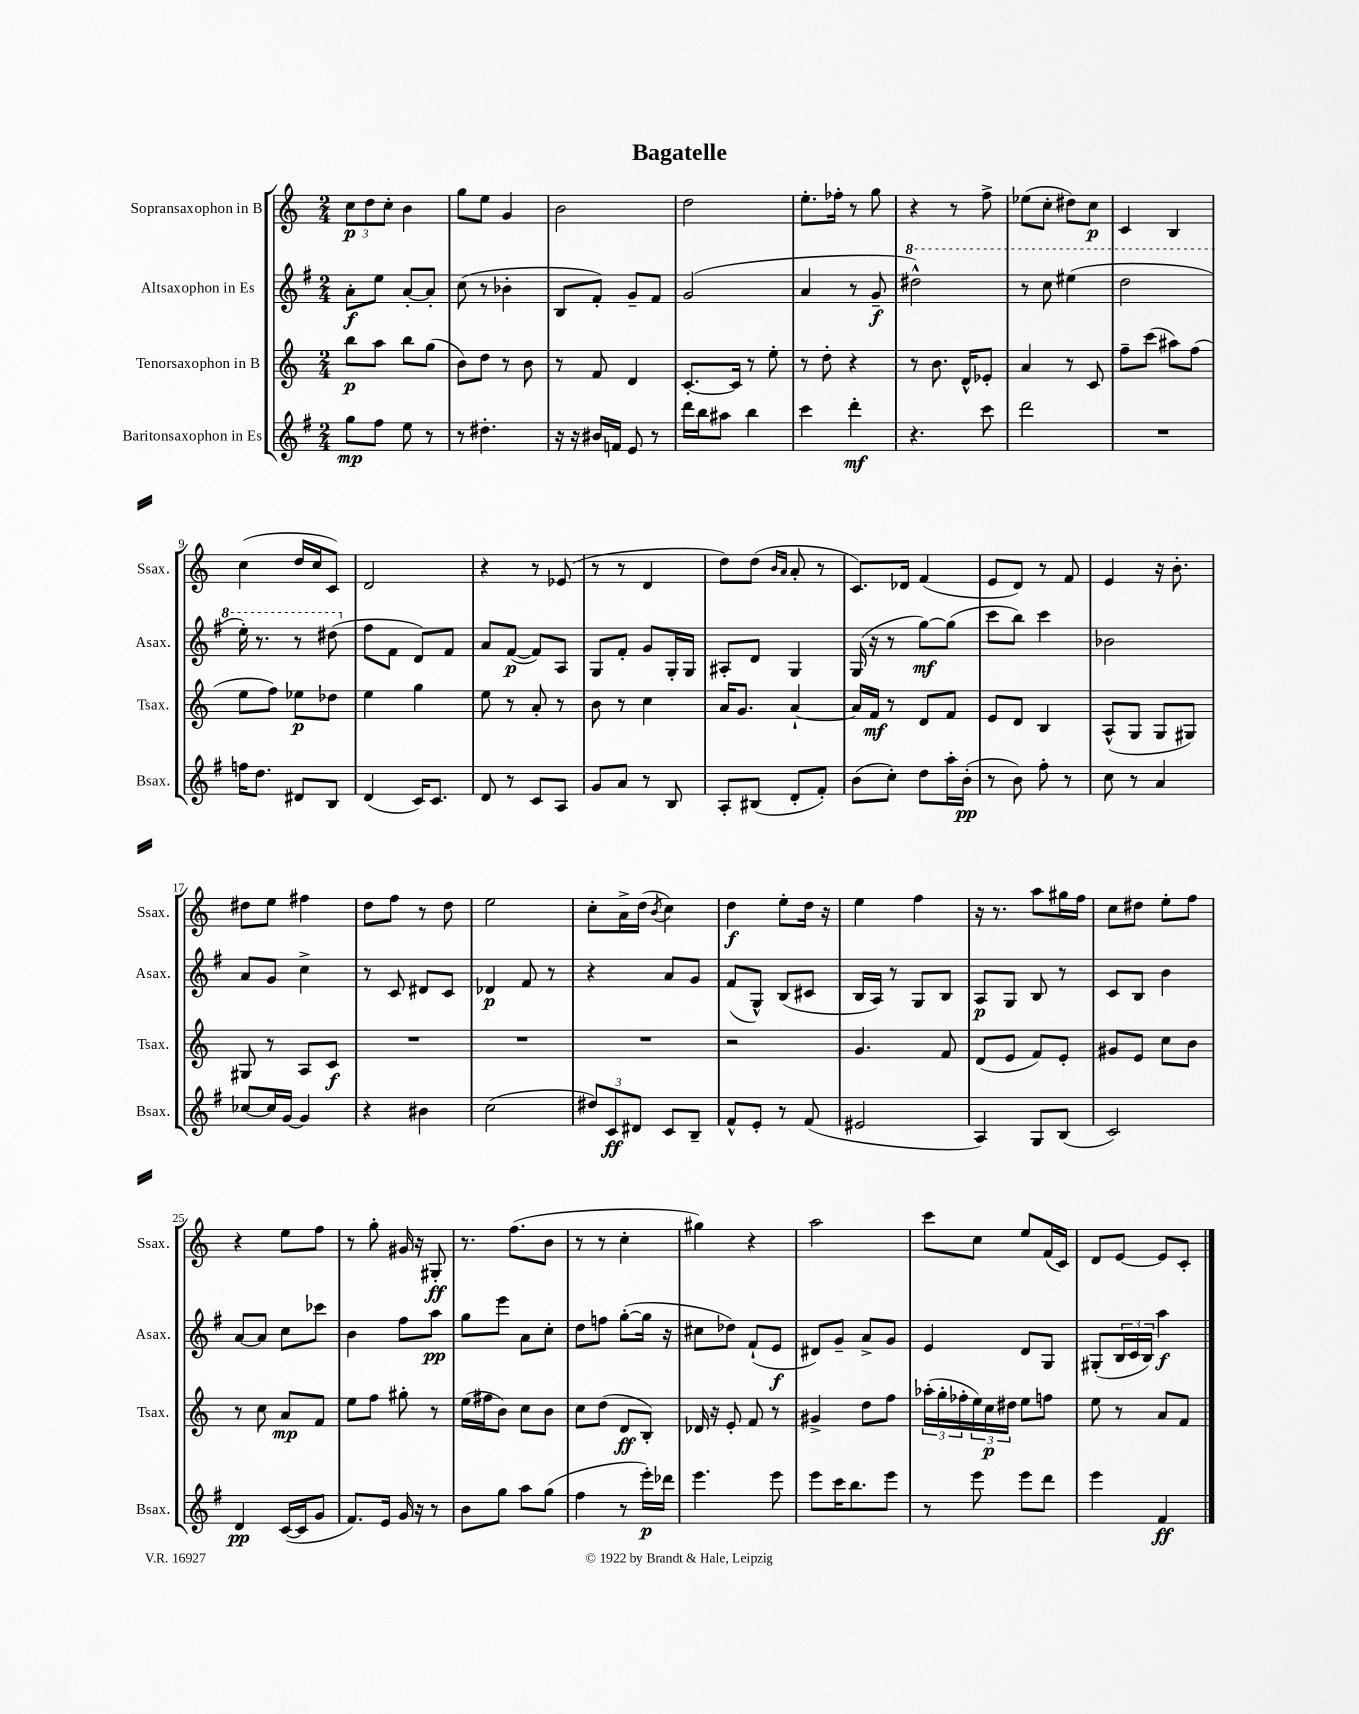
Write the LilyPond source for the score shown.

\header { title = "Bagatelle" }
<<
\new StaffGroup <<
\new Staff = "s0" \with { instrumentName = "Sopransaxophon in B" shortInstrumentName = "Ssax." } {
    \clef treble \key c \major \numericTimeSignature \time 2/4
    \tuplet 3/2 { c''8\p d''8 c''8-. } b'4 |
    g''8 e''8 g'4 |
    b'2 |
    d''2 |
    e''8.-. fes''16-. r8 g''8 |
    r4 r8 f''8-> |
    ees''8( c''8-. dis''8) c''8\p |
    c'4 b4 |
    c''4( d''16 c''16 c'8) |
    d'2 |
    r4 r8 ees'8( |
    r8 r8 d'4 |
    d''8) d''8( \grace { b'16 a'16 } a'8-. r8 |
    c'8.) des'16 f'4( |
    e'8 d'8) r8 f'8 |
    e'4 r16 b'8.-. |
    dis''8 e''8 fis''4 |
    d''8 f''8 r8 d''8 |
    e''2 |
    c''8-. a'16-> d''16( \acciaccatura { b'8 } c''4) |
    d''4\f e''8-. d''16 r16 |
    e''4 f''4 |
    r16 r8. a''8 gis''16 f''16 |
    c''8 dis''8 e''8-. f''8 |
    r4 e''8 f''8 |
    r8 g''8-. gis'16 r16 gis8-.\ff |
    r8. f''8.( b'8 |
    r8 r8 c''4-. |
    gis''4) r4 |
    a''2 |
    c'''8 c''8 e''8 f'16( c'16) |
    d'8 e'8~ e'8 c'8-. \bar "|." |
}
\new Staff = "s1" \with { instrumentName = "Altsaxophon in Es" shortInstrumentName = "Asax." } {
    \clef treble \key g \major \numericTimeSignature \time 2/4
    a'8-.\f e''8 a'8~-. a'8-. |
    c''8( r8 bes'4-. |
    b8 fis'8-.) g'8-- fis'8 |
    g'2( |
    a'4 r8 g'8--\f |
    \ottava #1 dis'''2-^) |
    r8 c'''8 eis'''4( |
    d'''2 |
    e'''16-.) r8. r8 dis'''8( \ottava #0 |
    fis''8 fis'8 d'8) fis'8 |
    a'8 fis'8~\p( fis'8) a8 |
    g8 fis'8-. g'8 g16-. g16 |
    ais8-. d'8 g4 |
    g16( r16 r8 g''8~\mf) g''8( |
    c'''8 b''8) c'''4 |
    bes'2 |
    a'8 g'8 c''4-> |
    r8 c'8 dis'8 c'8 |
    des'4\p fis'8 r8 |
    r4 a'8 g'8 |
    fis'8( g8-^) b8( cis'8 |
    b16 a16) r8 g8 b8 |
    a8\p g8 b8 r8 |
    c'8 b8 b'4 |
    a'8~ a'8 c''8 ces'''8 |
    b'4 fis''8 a''8\pp |
    g''8 e'''8 a'8 c''8-. |
    d''8 f''8 g''8~-.( g''16 r16 |
    cis''8 des''8) fis'8-!( e'8\f |
    dis'8) g'8-- a'8-> g'8 |
    e'4 d'8 g8 |
    gis8-.( \tuplet 3/2 { b16 c'16 b16) } a''4\f \bar "|." |
}
\new Staff = "s2" \with { instrumentName = "Tenorsaxophon in B" shortInstrumentName = "Tsax." } {
    \clef treble \key c \major \numericTimeSignature \time 2/4
    b''8\p a''8 b''8 g''8( |
    b'8) d''8 r8 b'8 |
    r8 f'8 d'4 |
    c'8.~-. c'16 r8 e''8-. |
    r8 d''8-. r4 |
    r8 b'8. d'16-^ ees'8-. |
    a'4 r8 c'8 |
    f''8-- c'''8( ais''8) f''8( |
    e''8 f''8) ees''8\p des''8 |
    e''4 g''4 |
    e''8 r8 a'8-. r8 |
    b'8 r8 c''4 |
    a'16 g'8. a'4~-! |
    a'16 f'16\mf r8 d'8 f'8 |
    e'8 d'8 b4 |
    a8-^( g8 g8 gis8) |
    gis8 r8 a8 c'8\f |
    R2 |
    R2 |
    R2 |
    r2 |
    g'4. f'8 |
    d'8( e'8 f'8) e'8-. |
    gis'8 e'8 c''8 b'8 |
    r8 c''8 a'8\mp f'8 |
    e''8 f''8 gis''8-. r8 |
    e''16( fis''16 b'8) c''8 b'8 |
    c''8 d''8( d'8\ff b8-.) |
    des'16 r16 e'8-. f'8 r8 |
    gis'4-> d''8 f''8 |
    \tuplet 3/2 { aes''16-.( g''16-. fes''16-. } \tuplet 3/2 { e''16) c''16\p dis''16 } e''8 f''8 |
    e''8 r8 a'8 f'8 \bar "|." |
}
\new Staff = "s3" \with { instrumentName = "Baritonsaxophon in Es" shortInstrumentName = "Bsax." } {
    \clef treble \key g \major \numericTimeSignature \time 2/4
    g''8\mp fis''8 e''8 r8 |
    r8 dis''4.-. |
    r16 r16 bis'16 f'16 e'8 r8 |
    d'''16 b''16 ais''8 b''4 |
    c'''4 d'''4-.\mf |
    r4. c'''8 |
    d'''2 |
    R2 |
    f''16 d''8. dis'8 b8 |
    d'4( c'16) c'8. |
    d'8 r8 c'8 a8 |
    g'8 a'8 r8 b8 |
    a8-. bis8( d'8-. fis'8-.) |
    b'8( c''8-.) d''8 a''16-. b'16-.\pp( |
    r8 b'8) fis''8-. r8 |
    c''8 r8 a'4 |
    ces''8~ ces''16 g'16~ g'4 |
    r4 bis'4 |
    c''2( |
    \tuplet 3/2 { dis''8) c'8\ff dis'8 } c'8 b8-- |
    fis'8-^ e'8-. r8 fis'8( |
    eis'2 |
    a4) g8 b8( |
    c'2) |
    d'4\pp c'16~( c'16 g'8 |
    fis'8.) e'16 g'16 r16 r8 |
    b'8 g''8 a''8 g''8( |
    fis''4 r8 e'''16-.\p) des'''16 |
    e'''4. e'''8 |
    e'''8 c'''16 b''8. e'''8 |
    r8 e'''8 e'''8 d'''8 |
    e'''4 fis'4\ff \bar "|." |
}
>>
>>
